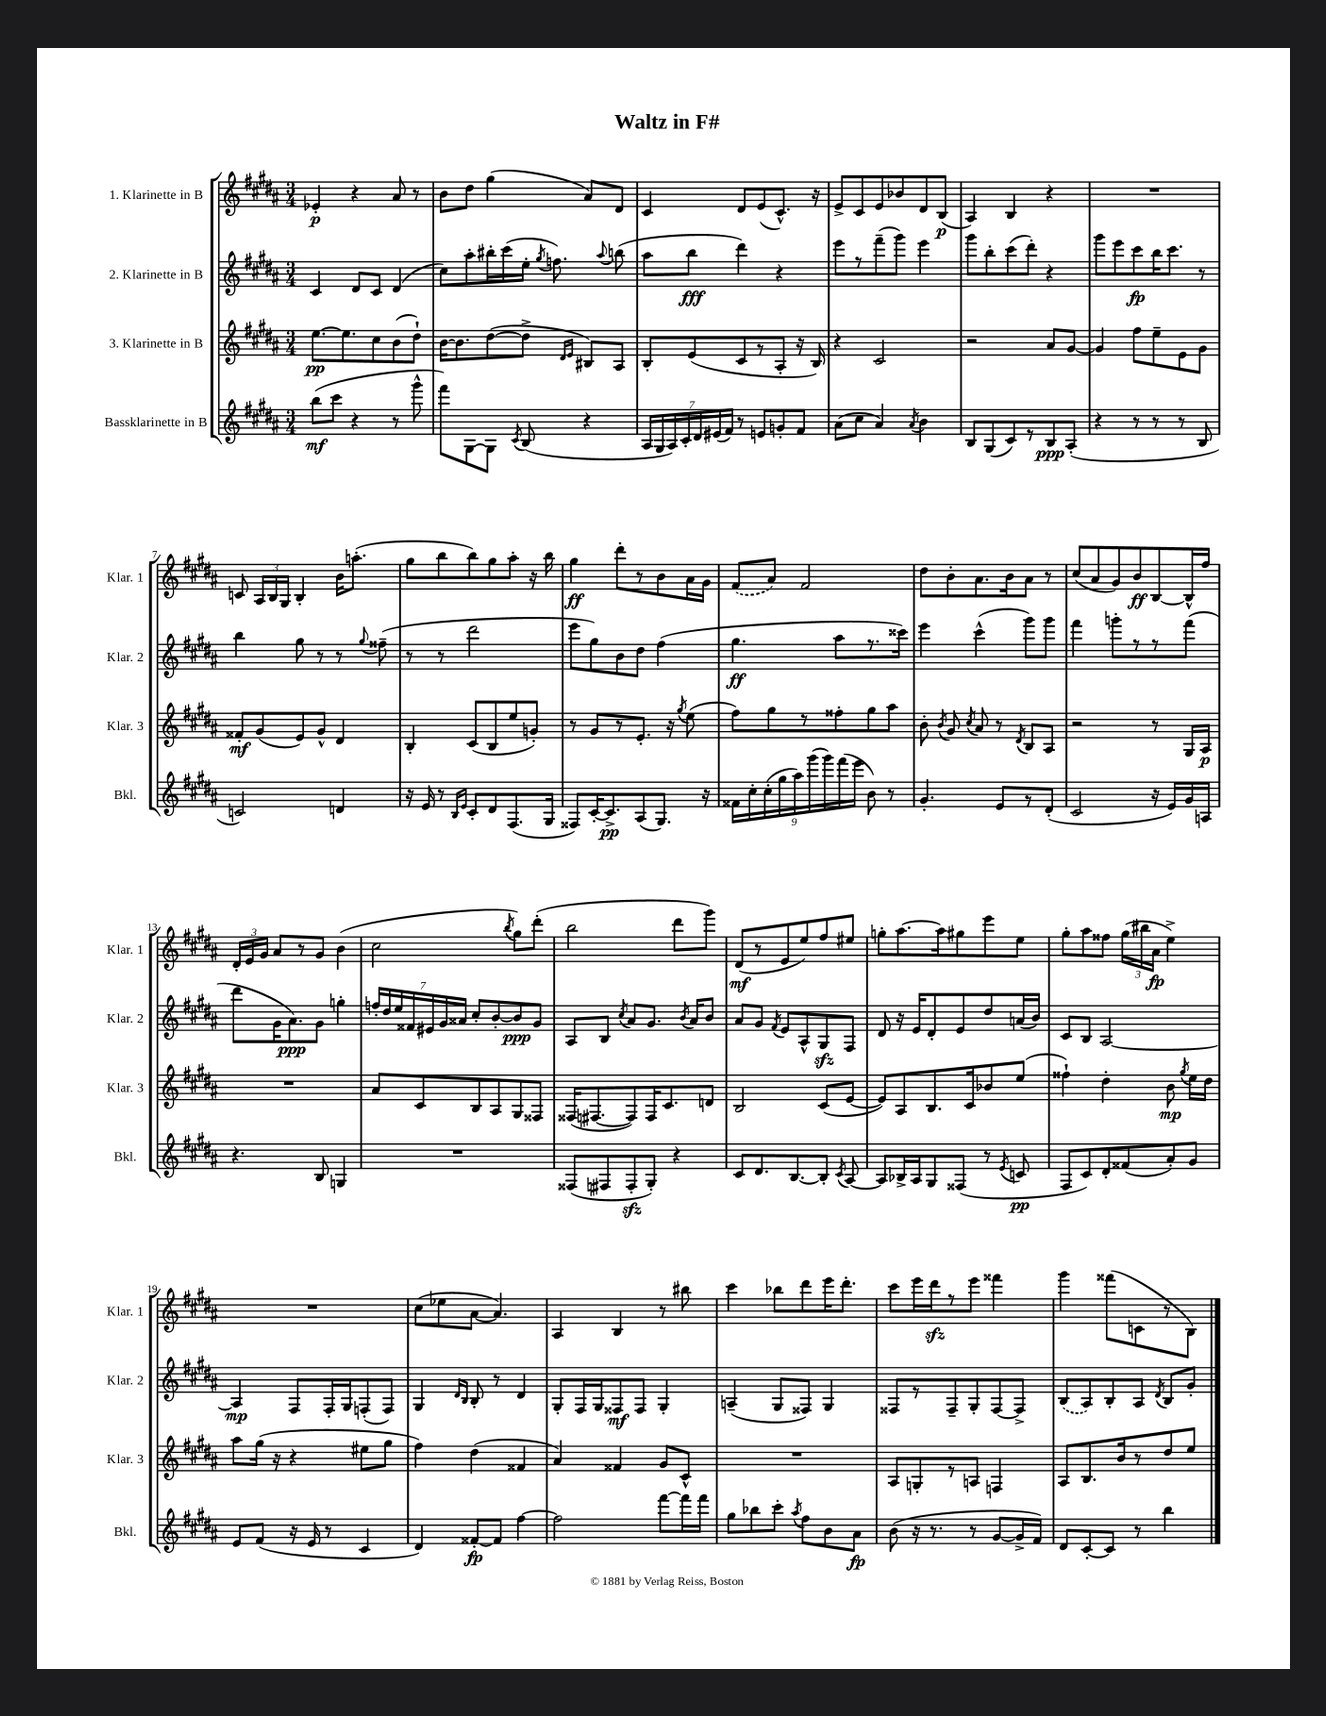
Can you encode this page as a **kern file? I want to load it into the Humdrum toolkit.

**kern	**kern	**kern	**kern
*staff4	*staff3	*staff2	*staff1
*clefG2	*clefG2	*clefG2	*clefG2
*k[f#c#g#d#a#]	*k[f#c#g#d#a#]	*k[f#c#g#d#a#]	*k[f#c#g#d#a#]
*M3/4	*M3/4	*M3/4	*M3/4
(8bb	[8.ee	4c#	4e-'
8ccc#	.	.	.
.	8.ee]	.	.
4r	.	8d#	4r
.	8cc#	8c#	.
8r	(8b	(4d#	8a#
8ggg#^^	8dd#`)	.	8r
=	=	=	=
8fff#)	[16b	8cc#)	8b
.	8.b]	.	.
[8G#	.	8aa#'	8dd#
8G#]	([8dd#	16bb#'	(4gg#
.	.	(16ccc#	.
8qc#	.	.	.
(8B	8dd#^]	16ee'	.
.	.	8qgg#	.
.	.	8.ff)	.
.	16qqd#	.	.
.	16qqe	.	.
4r	8B#)	.	8a#)
.	.	8qqaa#	.
.	8A#	(8bb	8d#
=	=	=	=
28A#	8B'	8aa#	4c#
28G#	.	.	.
28A#)	.	.	.
28c#'	.	.	.
.	(8e	8bb	.
28d#	.	.	.
(28e#	.	.	.
28f#)	.	.	.
8r	8c#	4ddd#)	8d#
8e	8r	.	(8e
8g'	8A#'	4r	8.c#^^)
8f#	16r	.	.
.	16B)	.	16r
=	=	=	=
(8a#	4r	8eee	8e^
8cc#	.	8r	8c#
4a#)	2c#	(8fff#~	8e
.	.	8ggg#)	8b-
8qa#	.	.	.
4b	.	4eee	8d#
.	.	.	(8B
=	=	=	=
8B	2r	8ggg#	4A#)
(8G#	.	8bb'	.
8c#)	.	(8ccc#	4B
8r	.	8ddd#')	.
8B	8a#	4r	4r
(8A#'	[8g#	.	.
=	=	=	=
4r	4g#]	8ggg#	2.r
.	.	8eee	.
8r	8ff#	8ccc#	.
8r	8ee~	16bb	.
.	.	8.ccc#	.
8r	8e	.	.
8B	8g#	8r	.
=	=	=	=
2c)	8f##'	4bb	8c
.	(8g#	.	24A#
.	.	.	24B
.	.	.	24G#
.	8e)	8gg#	4B'
.	8g#^^	8r	.
4d	4d#	8r	16b
.	.	.	(8.aa'
.	.	8qqgg#	.
.	.	(8ff##~	.
=	=	=	=
16r	4B'	8r	8gg#
16e	.	.	.
8r	.	8r	8bb
16qqB	.	.	.
16qqe	.	.	.
8c#'	(8c#	2ddd#	8bb)
8d#	8B	.	8gg#
(8.F#	8ee	.	8aa#'
.	8g')	.	16r
16G#	.	.	16bb
=	=	=	=
8F##)	8r	8eee	4gg#
[16c#'	8g#	8gg#)	.
8.c#^]	.	.	.
.	8r	8b	8ddd#'
(8A#	8.e'	8dd#	8r
8.G#)	.	(4ff#	8b
.	16r	.	.
.	8qgg#	.	.
.	(8ee	.	16a#
16r	.	.	16g#
=	=	=	=
18f##	8ff#)	4.gg#	(8f#
18cc#'	.	.	.
(18cc#'	.	.	.
.	8gg#	.	8a#)
18gg#	.	.	.
18aa#)	.	.	.
.	8r	.	2f#
(18ggg#	.	.	.
18ggg#)	.	.	.
.	8ff##'	8aa#	.
(18fff#	.	.	.
18eee	.	.	.
8b)	8gg#	8.r	.
8r	8aa#	.	.
.	.	16ccc##)	.
=	=	=	=
4.g#'	8b'	4eee	8dd#
.	8qb	.	.
.	8g#	.	8b'
.	8qcc#	.	.
.	8a#	(4ccc#^^	8.a#
8e	8r	.	.
.	.	.	16b
.	8qd#	.	.
8r	8B	8ggg#)	8a#
(8d#'	8A#	8ggg#	8r
=	=	=	=
2c#	2r	4fff#	(8cc#
.	.	.	8a#
.	.	8ggg'	8g#)
.	.	8r	8b
16r	8r	8r	[8B
16e)	.	.	.
16g#	16G#	(8fff#	16B^^]
16A	16A#	.	16ff#
=	=	=	=
4.r	2.r	8ddd#	24d#'
.	.	.	24e
.	.	.	24g#
.	.	16g#	8a#
.	.	8.a#)	.
.	.	.	8r
8B	.	8g#	8g#
4G	.	4gg'	(4b
=	=	=	=
2.r	8a#	28ff'	2cc#
.	.	28dd#	.
.	.	28ee	.
.	.	28f##	.
.	8c#	.	.
.	.	28e#	.
.	.	28g#	.
.	.	28a##	.
.	8B	8cc#'	.
.	8A#	[8b'	.
.	.	.	8qbb
.	8G#	8b]	8gg#)
.	8F##	8g#	(8ddd#'
=	=	=	=
(8F##	(16F##	8A#	2bb
.	[8.F#	.	.
8F#	.	8B	.
.	.	8qcc#	.
8F#'	8F#])	8a#	.
8G#')	16F#	8.g#	.
.	8.c#	.	.
4r	.	.	8ddd#
.	.	8qb	.
.	.	16a#	.
.	8d	8b	8ggg#)
=	=	=	=
8c#	2B	8a#	(8d#
8.d#	.	8g#	8r
.	.	8qf#	.
.	.	8e	8e
[8.B	.	.	.
.	.	8A#^^	8ee)
8B']	(8c#	8G#	8ff#
8qc#	.	.	.
[8A#	[8e	8F#	8ee#
=	=	=	=
8A#]	8e])	8d#	8gg'
16B-^	8A#	16r	[8.aa#
16A#	.	16e	.
8G#	8.B	8d#'	.
.	.	.	16aa#]
(8F##	.	8e	8gg#
.	16c#	.	.
8r	8b-	8dd#	8eee
8qe	.	.	.
8c	(8ee	(16a	8ee
.	.	16b)	.
=	=	=	=
8F#	4ff##`)	8c#	8gg#'
8c#)	.	8B	8aa#
8d#'	4dd#'	[2A#	8ff##
(8f##	.	.	(24gg#
.	.	.	24bb#
.	.	.	24a#
8a#')	8b	.	4ee^)
.	8qgg#	.	.
8g#	16ee	.	.
.	16dd#	.	.
=	=	=	=
8e	8aa#	4A#]	2.r
(8f#	(16gg#	.	.
.	16r	.	.
16r	4r	8F#	.
16e	.	.	.
8r	.	16F#'	.
.	.	16G#	.
4c#	8ee#	(8F'	.
.	8gg#	8F)	.
=	=	=	=
4d#)	4ff#)	4G#	(8cc#
.	.	.	8ee-
.	.	16qqd#	.
.	.	16qqB	.
[8f##'	(4dd#	8B'	[8a#
8f##]	.	8r	4.a#])
[4ff#	4f##	4d#	.
=	=	=	=
2ff#]	4a#)	8G#'	4A#
.	.	16F#	.
.	.	16G#	.
.	4f##	8F##	4B
.	.	8F##	.
[8fff#	8g#	4G#'	8r
16fff#]	8c#^^	.	8bb#
16fff#	.	.	.
=	=	=	=
8gg#	2.r	(4A~	4ccc#
8bb-	.	.	.
8ccc#'	.	8G#	8bb-
8qaa#	.	.	.
8ff#	.	8F##)	8ddd#
8b	.	4G#	16eee
.	.	.	8.ddd#'
8a#	.	.	.
=	=	=	=
(8b	8A#	8F##	8ccc#
16r	8G'	8r	16eee
8.r	.	.	16ddd#
.	8r	8F##~	8r
8r	8A	8G#'	8eee
[8g#	4F	[8F##	4fff##
16g#^]	.	8F##^]	.
16f#)	.	.	.
=	=	=	=
8d#	8A#	(8B	4ggg#
[8c#'	8.B	8A#)	.
8c#]	.	8B'	(8fff##
.	16b	.	.
8r	8r	8A#	8c
.	.	8qd#	.
4bb	8dd#	8B	8r
.	8ee	8g#'	8B)
==	==	==	==
*-	*-	*-	*-
